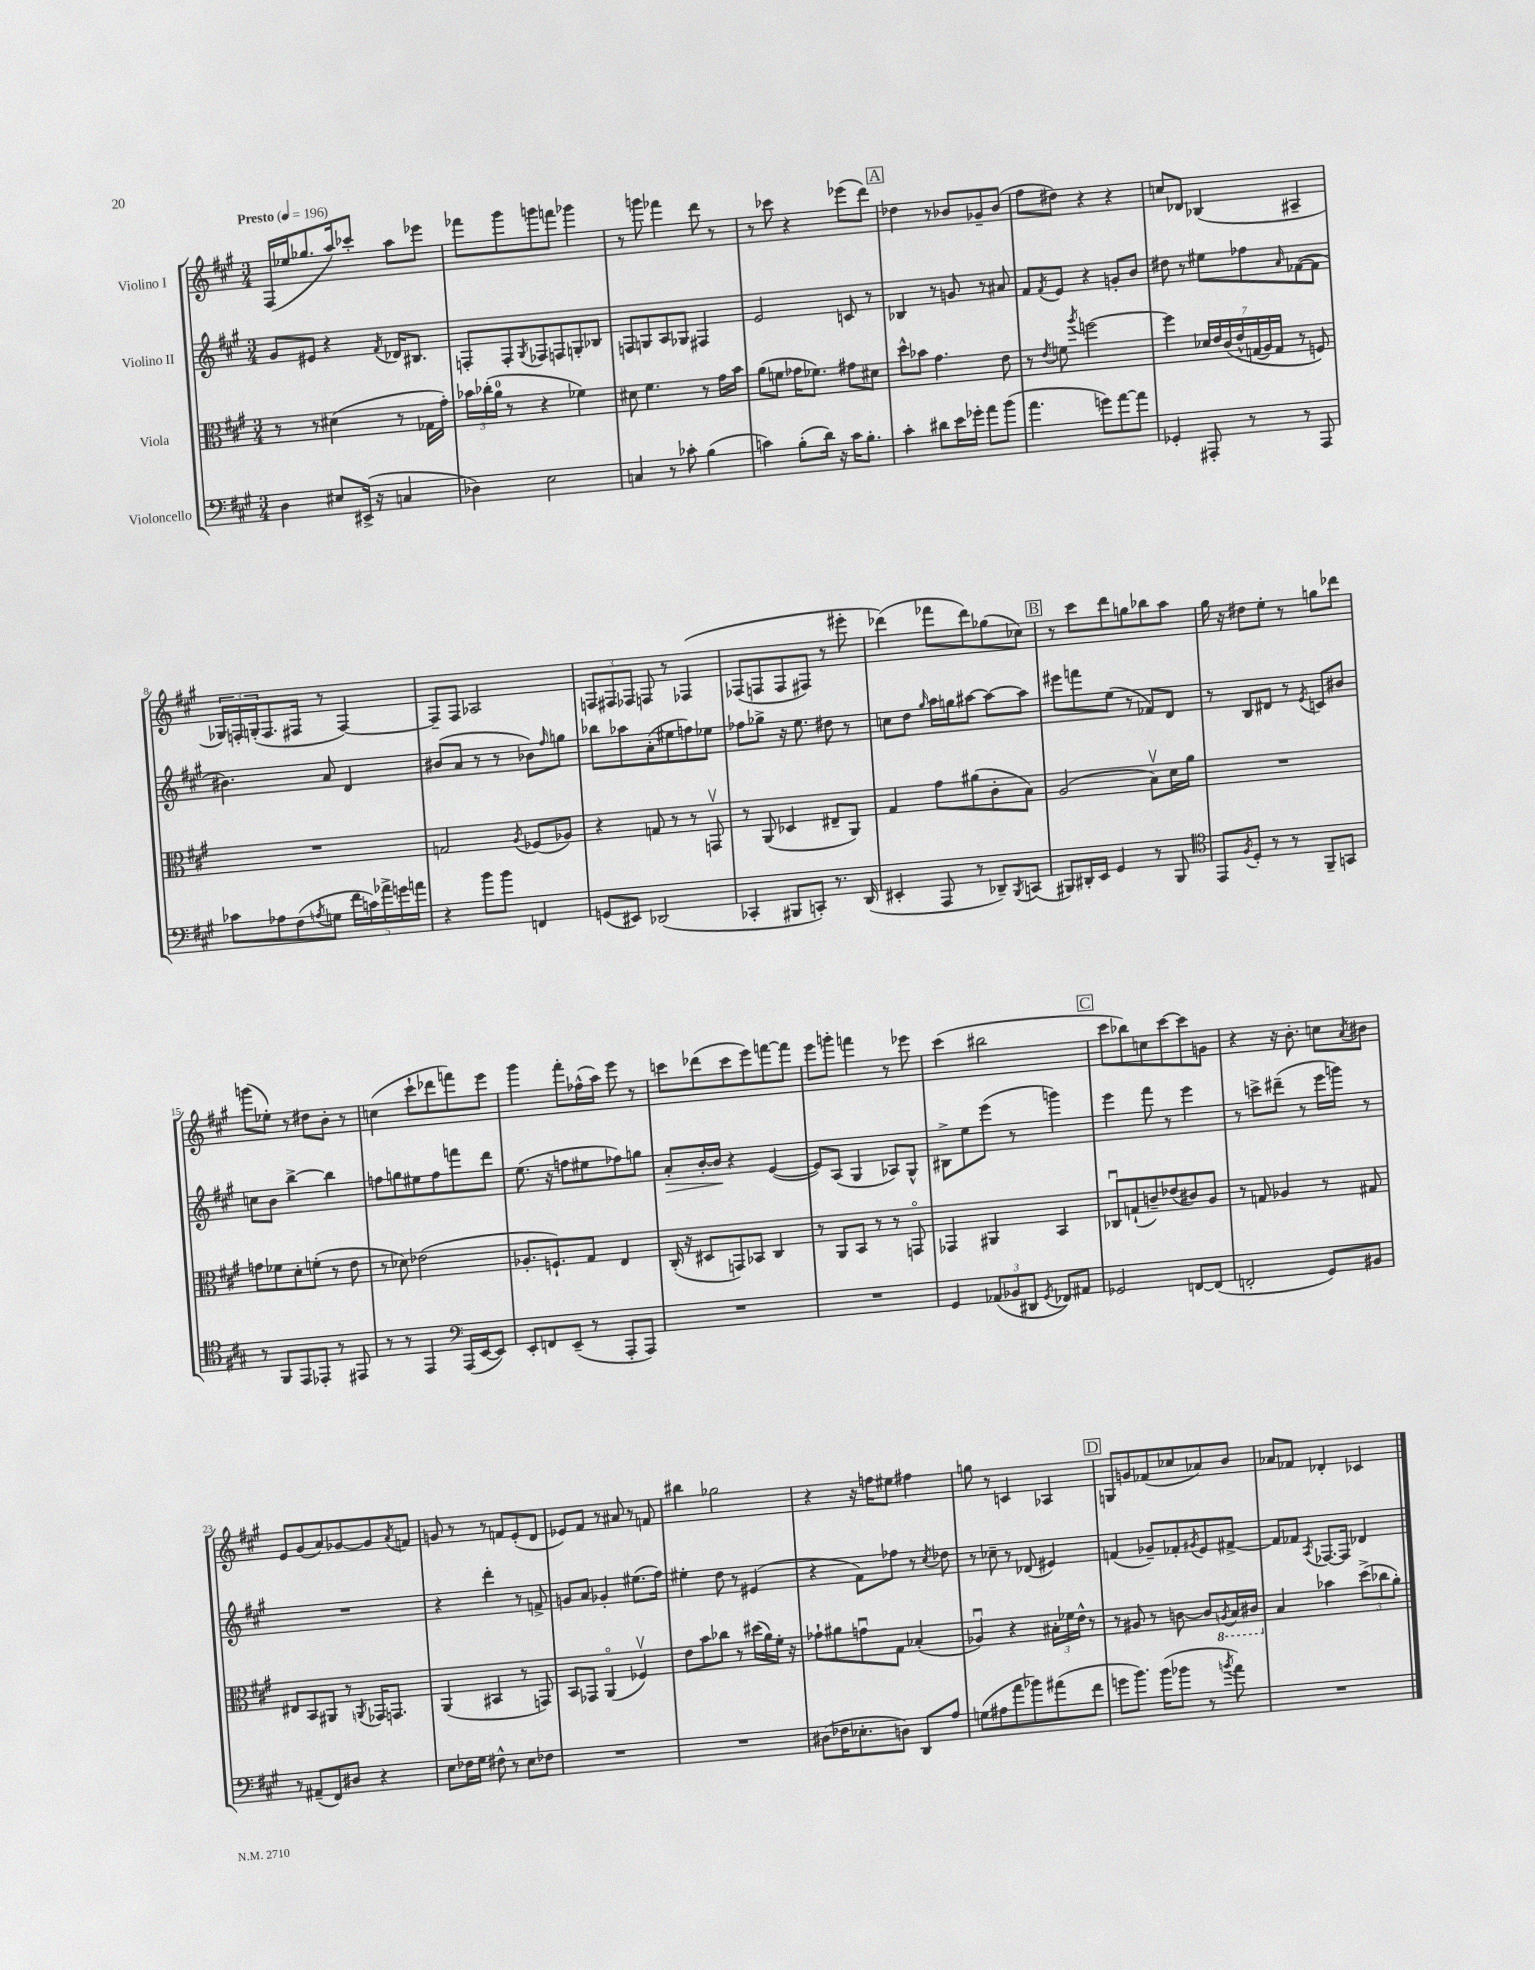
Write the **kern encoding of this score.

**kern	**kern	**kern	**kern
*staff4	*staff3	*staff2	*staff1
*clefF4	*clefC3	*clefG2	*clefG2
*k[f#c#g#]	*k[f#c#g#]	*k[f#c#g#]	*k[f#c#g#]
*M3/4	*M3/4	*M3/4	*M3/4
*MM196	*MM196	*MM196	*MM196
4D\	8r	8g#/L	(16F#/LL
.	.	.	16ee-/J
.	8r	8e#/J	8.gg-/
8E#/L	(4d#\	4r	.
.	.	.	16aa/k)
(16EE#^/Jk	.	.	8ccc-'/J
16r	.	.	.
.	.	8qf#/	.
4C/	8r	16d-/LK	8aa\L
.	.	8.B#/J	.
.	16G-\LL	.	8eee-\J
.	16g#'\JJ)	.	.
=	=	=	=
4D-\)	24b-\LL	8F'/L	8fff-\L
.	(24cc-'\	.	.
.	24a\JJ	.	.
.	8r	8F'/	8ggg#\
.	.	8qG#/	.
2E\	4r	8F-/	8ggg\
.	.	8F/	8fff\J
.	4f-\)	8G'/	4ggg-\
.	.	8B-/J	.
=	=	=	=
4C/	8d#\	8F/L	8r
.	4.f#\	8G/	8ggg\
8r	.	8A/	4fff-\
8c-'\	.	8G-/J	.
(4B\	8r	4F#/	8ddd\
.	16g#\LL	.	8r
.	16b\JJ	.	.
=	=	=	=
4c\)	(8a\L	2e/	8r
.	8f\J	.	8ccc-\
(8B'\L	16g-\LK	.	4r
.	8.f-\J)	.	.
16d\Jk)	.	.	.
16r	.	.	.
16c\LK	8g#\L	8c/	(8eee-\L
8.B'\J	.	.	.
.	8d#\J	8r	8ddd\J)
=	=	=	=
4c#'\	8dd^^\L	4B-/	4dd-\
.	8b-\J	.	.
8d#\L	4.g#\	8r	8r
16e\L	.	8g/	8b-/L
16g-'\JJ	.	.	.
8a\L	.	8r	8g-~/
(8b\J	8e\	8a#/	(8b-/J
=	=	=	=
4.a\	8r	8f#/L	8ff#\L
.	8qe/	8qf#/	.
.	8f\	8e/J	8dd#\J)
.	8qaa/	.	.
.	[2ff\	4r	4r
8g\L)	.	.	.
[8a\	.	8g'/L	4r
8a\]J	.	8b/J	.
=	=	=	=
4GG-'/	4ff\]	8dd#\	8cc/L
.	.	8r	8d-/J
8AAA#'/	28d-/LL	8ee#\L	(4B-/
.	28e/	.	.
.	&(28c#/	.	.
.	28e^^/	.	.
8r	.	8ff-\	.
.	(28G/	.	.
.	28A/)	.	.
.	28G/JJ	.	.
.	.	16qqa/	.
8r	8r	([8f-\	4A#~/
8AAA#/	8F/&)	8f-\]J	.
=	=	=	=
8c-\L	2.r	4.b#\)	24G-/LL)
.	.	.	24F'/
.	.	.	(24G'/J
8A-\	.	.	8.F/
(8F#\	.	.	.
.	.	.	16F#/Jk
8qA/	.	.	.
8G\J	.	8a/	8r
20f#\LL	.	4d/	[4F#/)
20c\)	.	.	.
20a-^\	.	.	.
20g\	.	.	.
20a\JJ	.	.	.
=	=	=	=
4r	2G/	(8b#/L	8F#~/]L
.	.	8a/J	8F#/J
8b\L	.	8r	2A-/
8b\J	.	8r	.
.	8qA/	.	.
4FF/	(8F-/L	8b-\L)	.
.	.	16qqff#/	.
.	8A-/J)	8gg\J	.
=	=	=	=
(8GG/L	4r	8bb-\L	12F/L
.	.	.	12F#/
8EE#/J)	.	8aa-\	.
.	.	.	12F-/J
(2DD-/	8G/	(8a'\	8F/
.	8r	8ee#\	8r
.	8r	8ff\)	&(4F-/
.	8GGv/	8ee-\J	.
=	=	=	=
4CC-'/	8r	8ff-\L	(8F-/L
.	(8AA/	8gg-^\J	8F/
8BBB#/L	4D-/	16r	8F/
.	.	8.ee\	.
8CC'/J)	.	.	8F#/J)
8.r	8E#~/L	8dd#\	8r
.	8AA/J)	8r	8eee#'\
(16DD/	.	.	.
=	=	=	=
4EE#'/	4G#/	8cc\L	(4ddd-\&)
.	.	8dd\J	.
.	.	16qqgg#/	.
8AAA/	8g#\L	16aa\LL	8fff-\L
.	.	16gg\J	.
8r	(8a#\	[8aa#\J	8ddd-\)
8DD-~/L)	8c#'\	8aa#\_L	(8gg-\
8qBBB/	.	.	.
(8CC/J	8B\J)	8aa#\]J	8cc-\J)
=	=	=	=
8BBB#/L)	(2A/	8eee#\L	8r
16DD#'/L	.	8fff\	8ccc#\L
16EE/JJ	.	.	.
4GG#/	.	(8ee\J	8ddd\
.	.	8r	8gg\
8r	8Bv\L)	8f-/L)	8bb-\
8BBB#/	16d\L	8d/J	8aa\J
.	16a\JJ	.	.
=	=	=	=
*clefC4	*	*	*
8EE/L	2.r	8r	16gg#\
.	.	.	16r
8qF#/	.	.	.
8D'/J	.	8B/L	8dd#\L
8r	.	8d#/J	8ee'\J
8r	.	8r	8r
.	.	8qe/	.
8FF#~/L	.	8c/L	8gg\L
8GG/J	.	8b#/J	8ddd-\J
=	=	=	=
8r	8g\L	8cc\L	(8ggg\L
8FF#/L	8f-\	8b\J	8ee-'\J)
8EE/	8d'\	[4bb^\	8r
8EE-'/J	(8f'\J	.	8dd#\L
8r	8r	4bb\]	8b'\J
8EE#/	8e\	.	8r
=	=	=	=
8r	8r	8ff\L	(4cc\
8r	8d-\)	8gg\	.
4EE/	(2e-\	8ee#\	8ccc#`\L
.	.	8ff\	8ddd-\
*clefF4	*	*	*
(16AAA/LL	.	8fff\	8fff\)
[16EE/J	.	.	.
8EE/]J)	.	8ddd\J	8eee\J
=	=	=	=
8EE'/L	8.A-'/L	(8.ee\	4ggg#\
8FF/	.	.	.
.	8.F`/)	16r	.
(8EE~/J	.	8ff\L	8fff#'\L
8r	8G#/J	8ee#\	(16ff-^^\L
.	.	.	16aa\JJ)
8AAA'/L	4E/	8ff-\)	8eee\
8AAA/J)	.	8gg\J	8r
=	=	=	=
2.r	(16C#'/	8a'/L	8ccc\L
.	16r	.	.
.	8D#/L	[16b'/L	(8ddd-\
.	.	16b/]JJ	.
.	8GG/)	4r	8ccc\
.	8BB-/J	.	8eee\)
.	4C#/	([4e/	[8fff\
.	.	.	8fff\]J
=	=	=	=
2.r	8r	8e/]L)	8eee\L
.	8AA/L	(8A/J	8ggg'\J
.	8BB/J	4G#/	4fff\
.	8r	.	.
.	8r	8A-/L)	8r
.	8GGo/	8G#^^/J	8eee-\
=	=	=	=
4GG#/	4GG-/	8B#^\L	(4ccc#\
.	.	8ee\	.
(12AA-/L	4AA#/	(8eee\J	2bb#\
12BB-/	.	.	.
.	.	8r	.
12DD#/J	.	.	.
8qGG#/	.	.	.
8FF-/L)	4BB/	4ggg\)	.
8AA#/J	.	.	.
=	=	=	=
2GG-/	8C-u/L	4eee\	8ccc#\L
.	(8G`/	.	8bb-\)
.	8c~/)	8fff#\	8cc\
.	(8e-/	8r	[8ccc#\
[8FF/L	8c#/)	4eee\	8ccc#\]
(8FF/]J	8A/J	.	8g\J
=	=	=	=
2FF'/	8r	8r	4r
.	8G/	8ccc^\L	.
.	4A-/	(8ddd#~\J	16r
.	.	.	8.b'\
.	.	8r	.
8GG#/L)	8r	16eee\LL	8cc\L
.	.	16ggg\JJ)	.
.	.	.	8qa/
8BB#/J	8G#/	8r	8b#\J
=	=	=	=
8r	8E#/L	2.r	8e/L
(8AA#~/L	8BB/	.	(8g#/
8FF#/)	8AA#/J	.	8a/)
8D#/J	8r	.	[8g-/
.	8qAA/	.	.
4r	16GG-/LK	.	8g-/]
.	8.GG/J	.	.
.	.	.	8qa/
.	.	.	8f/J
=	=	=	=
8E\L	(4AA/	4r	8g/
16F-\L	.	.	8r
16G#\JJ	.	.	.
8F#^^\	4BB#/	4ddd'\	8r
8r	.	.	8f/L
8E\L	8r	8r	(8e'/
8F-\J	8GG/)	8f^/	8d/J
=	=	=	=
2.r	8BB/L	8g/L	8e-/L)
.	8GG-/J	8a/J	8f#/J
.	(4AAo/	4g-'/	8r
.	.	.	8a#/
.	4F-v/)	(8.ee#\L	8r
.	.	.	8f/
.	.	16ff#\Jk)	.
=	=	=	=
2.r	8e\L	4ee#'\	4bb#\
.	8b\	.	.
.	8cc-\J	8dd\	2gg-\
.	8r	8r	.
.	(16dd#\LL	(4e#/	.
.	16a\)	.	.
.	16f#'\JJ	.	.
.	16r	.	.
=	=	=	=
(8D#\L	8g-`\L	4r	4r
16F-\K	8a#\	.	.
8.E-'\	.	.	.
.	8gu\	8f#\L)	16r
.	.	.	16ff\LK
8D\J)	8G#\J	8ff-\J	8ee#\J
8DD/L	(4B-'/	8r	4ff#\
.	.	8qcc#/	.
8A/J	.	8dd-\	.
=	=	=	=
(8G\L	4A-u/)	8r	8gg\
8A#\	.	8cc-~\	8r
8a\	4r	8r	4c/
8b-\)	.	(8d-/	.
(8a#\	24B#'\LL	4e#/)	4A-/
.	24f-\	.	.
.	24e^^\JJ	.	.
8f#\J	8r	.	.
=	=	=	=
8g\L	8r	(4f/	8G/L
8.b\J)	8A#/	.	8g/
.	8r	8g-~/L)	(8f-/
(16b\LK	.	.	.
8b-\J	[8c\	8f-'/	8cc-/
.	.	8qg#/	.
8r	8c/]L	8e/	8a-/)
8qb/	8qAA/	.	.
8a\)	16BB/L	[8f#^/J	8b/J
.	16C#/JJ	.	.
=	=	=	=
2.r	4B/	8f#/]L	8a-/L
.	.	8f-/J	8f-/J
.	.	8qA/	.
.	4b-\	[8.F-/L	4d-'/
.	.	16F-/]Jk	.
.	(12dd^\L	4d-/	4c-/
.	12cc-\	.	.
.	12a'\J)	.	.
==	==	==	==
*-	*-	*-	*-
